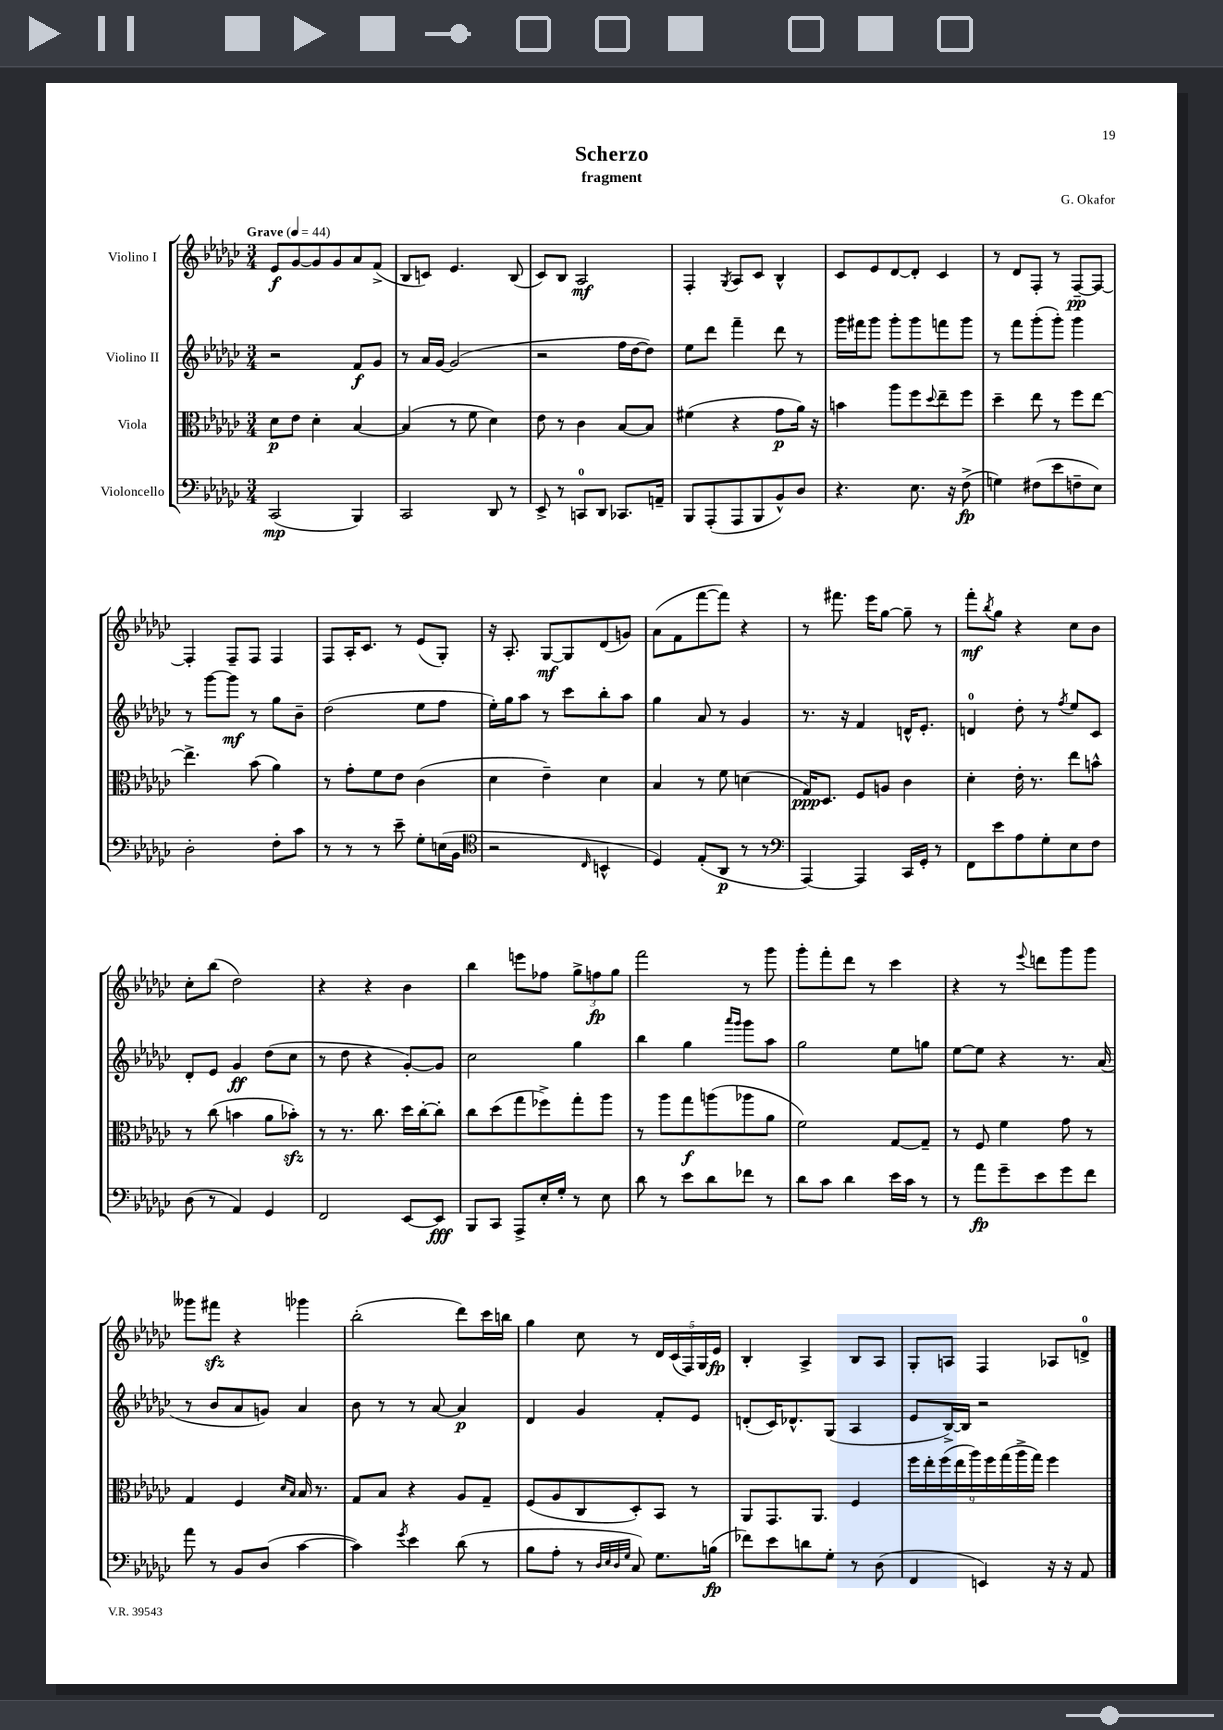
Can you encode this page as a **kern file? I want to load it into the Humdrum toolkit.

**kern	**kern	**kern	**kern
*staff4	*staff3	*staff2	*staff1
*clefF4	*clefC3	*clefG2	*clefG2
*k[b-e-a-d-g-c-]	*k[b-e-a-d-g-c-]	*k[b-e-a-d-g-c-]	*k[b-e-a-d-g-c-]
*M3/4	*M3/4	*M3/4	*M3/4
*MM44	*MM44	*MM44	*MM44
(2CC-/	8d-\L	2r	8e-/L
.	8e-\J	.	[8g-/
.	4d-'\	.	8g-/]
.	.	.	8g-/
4BBB-/)	[4B-/	8f/L	8a-/
.	.	8g-/J	(8f^/J
=	=	=	=
2CC-/	(4B-/]	8r	8B-/L
.	.	16a-/LL	8c/J)
.	.	[16g-/JJ	.
.	8r	(2g-/]	4.e-/
.	8f\	.	.
8DD-/	4d-\)	.	.
8r	.	.	(8B-/
=	=	=	=
8EE-^/	8e-\	2r	8c-/L)
8r	8r	.	8B-/J
8CC/L	4c-\	.	2A-/
8DD-/J	.	.	.
8.CC-/L	[8B-/L	16ff\LL	.
.	.	[16dd-\J	.
.	8B-/]J	8dd-\]J)	.
16AA~/Jk	.	.	.
=	=	=	=
8BBB-/L	(4f#\	8ee-\L	4F'/
(8AAA-'/	.	8ddd-\J	.
.	.	.	8qG-/
8AAA-/	4r	4fff~\	8A-/L
8BBB-/	.	.	8c-/J
8BB-^^/)	8g-\L	8ddd-\	4B-^^/
8D-/J	16a-\Jk)	8r	.
.	16r	.	.
=	=	=	=
4.r	4b\	16ggg-\LL	8c-/L
.	.	16fff#\J	.
.	.	8ggg-\J	8e-/
.	8aa-\L	8ggg-'\L	[8d-/
8.E-\	8ff\	8ggg-\	8d-'/]J
.	8qqdd-/	.	.
.	8ee-~\	8fff\	4c-/
16r	.	.	.
(8F^\	8ff\J	8ggg-\J	.
=	=	=	=
4G\)	4dd-~\	8r	8r
.	.	8fff\L	8d-/L
(8F#\L	8ee-\	(8ggg-'\	8F'/J
8e-\	8r	8ggg-'\J)	8r
8F~\	8ff\L	4ggg-\	[8F~/L
8E-\J)	[8ee-\J	.	8F/_J
=	=	=	=
2D-'\	4.ee-^\]	8r	4F'/]
.	.	[8ggg-\L	.
.	.	8ggg-\]J	8F~/L
.	(8b-\	8r	8F/J
8F'\L	4a-\)	8gg-\L	4F/
8c-\J	.	8b-~\J	.
=	=	=	=
8r	8r	(2dd-\	8F/L
8r	8g-'\L	.	16A-'/K
.	.	.	8.c-/J
8r	8f\	.	.
8e-~\	8e-\J	.	8r
8G-'\L	(4c-\	8ee-\L	(8e-/L
(16E\L	.	8ff\J	8G-'/J)
16BB-\JJ	.	.	.
=	=	=	=
*clefC4	*	*	*
2r	4d-\	16ee-'\LL)	16r
.	.	16gg-\J	8.A-'/
.	.	8aa-\J	.
.	4e-~\)	8r	[8G-/L
.	.	8ccc-\L	8G-/]
16qqC-/	.	.	.
4BB^^/	4d-\	8bb-'\	(8d-/
.	.	8aa-\J	8g/J)
=	=	=	=
4D-/)	4B-/	4gg-\	(8a-\L
.	.	.	8f\
(8E-'/L	8r	8a-/	[8fff\
8AA-/J	8f\	8r	8fff\]J)
8r	(4d\	4g-/	4r
8r	.	.	.
=	=	=	=
*clefF4	*	*	*
[4AAA-/)	16G-/LK)	8.r	8r
.	8.D-/J	.	.
.	.	.	8.fff#\
.	.	16r	.
4AAA-/]	8F/L	4f/	.
.	.	.	16eee-\LK
.	8A/J	.	[8gg-\J
16CC-/LL	4c-\	16d^^/LK	8gg-~\]
16GG-'/JJ	.	8.e-'/J	.
8r	.	.	8r
=	=	=	=
8FF\L	4d-'\	4d/	8fff'\L
.	.	.	8qbb-/
8e-\	.	.	8gg-\J
8A-\	16e-'\	8dd-'\	4r
.	8.r	.	.
8G-'\	.	8r	.
.	.	8qff/	.
8E-\	8ee-\L	8ee-/L	8cc-\L
8F\J	8b^^\J	8c-/J	8b-\J
=	=	=	=
(8D-\	8r	8d-'/L	8cc-'\L
8r	(8cc-\	8e-/J	(8bb-\J
4AA-/)	4b\	4g-/	2dd-\)
4GG-/	8a-\L	(8dd-\L	.
.	8b-'\J)	8cc-\J	.
=	=	=	=
2FF/	8r	8r	4r
.	8.r	8dd-\	.
.	.	4r	4r
.	8.cc-\	.	.
[8EE-/L	16dd-\LL	[8g-'/L)	4b-\
.	[16cc-'\J	.	.
8EE-/]J	8cc-'\]J	8g-/]J	.
=	=	=	=
8BBB-/L	8cc-\L	2cc-\	4bb-\
8CC-/J	(8dd-\	.	.
8AAA-^/L	8gg-\	.	8eee\L
16E-'/L	8ff-^\)	.	8ff-\J
16G-'/JJ	.	.	.
8r	8gg-'\	4gg-\	12gg-^\L
.	.	.	12ff\
8E-\	8aa-\J	.	.
.	.	.	12gg-\J
=	=	=	=
8d-\	8r	4bb-\	2fff\
8r	8aa-\L	.	.
8e-\L	8gg-\	4gg-\	.
8d-\	(8aa\	.	.
.	.	16qqaaa-/LL	.
.	.	16qqggg-/JJ	.
8f-\J	8aa-\	8ggg-\L	8r
8r	8a-\J	8aa-\J	8ggg-\
=	=	=	=
8d-\L	2f\)	2gg-\	8ggg-'\L
8c-\J	.	.	8fff'\
4d-\	.	.	8ddd-\J
.	.	.	8r
16e-\LL	[8G-/L	8ee-\L	4ccc-\
16c-\JJ	.	.	.
8r	8G-~/]J	8gg\J	.
=	=	=	=
8r	8r	[8ee-\L	4r
8a-\L	8F/	8ee-\]J	.
8g-~\	4f\	4r	8r
.	.	.	8qqeee-/
8e-\	.	.	8ddd\L
8g-\	8g-\	8.r	8ggg-\
8f\J	8r	.	8ggg-\J
.	.	(16a-/	.
=	=	=	=
8a-\	4G-/	8r	8ggg--\L
8r	.	8b-/L	8fff#\J
8BB-/L	4F/	8a-/	4r
(8D-/J	.	8g/J)	.
.	16qqd-/LL	.	.
.	16qqB-/JJ	.	.
[4c-\	16B-/	4a-/	4ggg-\
.	8.r	.	.
=	=	=	=
4c-\])	8G-/L	8b-\	(2bb-'\
.	8B-/J	8r	.
8qg-/	.	.	.
4e-\	4r	8r	.
.	.	[8a-/	.
(8d-\	8A-/L	4a-/]	8ddd-\L)
8r	8G-~/J	.	16ccc-\L
.	.	.	16bb\JJ
=	=	=	=
8B-\L	(8F/L	4d-/	4gg-\
8A-'\J	8A-/	.	.
8r	8C-/	4g-/	8cc-\
32qqD-/LLL	.	.	.
32qqE-/	.	.	.
32qqD-/	.	.	.
32qqG-/JJJ	.	.	.
8C-/)	8D-'/)	.	8r
8.G-\L	8BB-/J	8f'/L	20d-/LL
.	.	.	(20c-/
.	.	.	20F/)
.	8r	8e-/J	.
.	.	.	20G-/
(16B\Jk	.	.	.
.	.	.	20e-/JJ
=	=	=	=
8f-\L)	8AA-/L	(8d'/L	4B-'/
8e-\	8.GG-/	16c-/K)	.
.	.	8.d-^^/	.
8d\	.	.	4A-^/
.	8.AA-/J	.	.
8G-'\J	.	(8G-/J	.
8r	4F/	4A-/	8B-/L
(8D-\	.	.	8A-/J
=	=	=	=
4FF/	18ff\LL	8e-/L	8G-'/L
.	18ee-'\	.	.
.	(18ff\	.	.
.	.	[16B-^/L)	8A/J
.	18ee-\	.	.
.	.	16B-/]JJ	.
.	18aa-\)	.	.
4EE/)	.	2r	4F/
.	18ff\	.	.
.	(18gg-\	.	.
.	18aa-^\	.	.
.	18gg-\JJ)	.	.
16r	4ff\	.	8A-/L
16r	.	.	.
8AA-/	.	.	8d^/J
==	==	==	==
*-	*-	*-	*-
